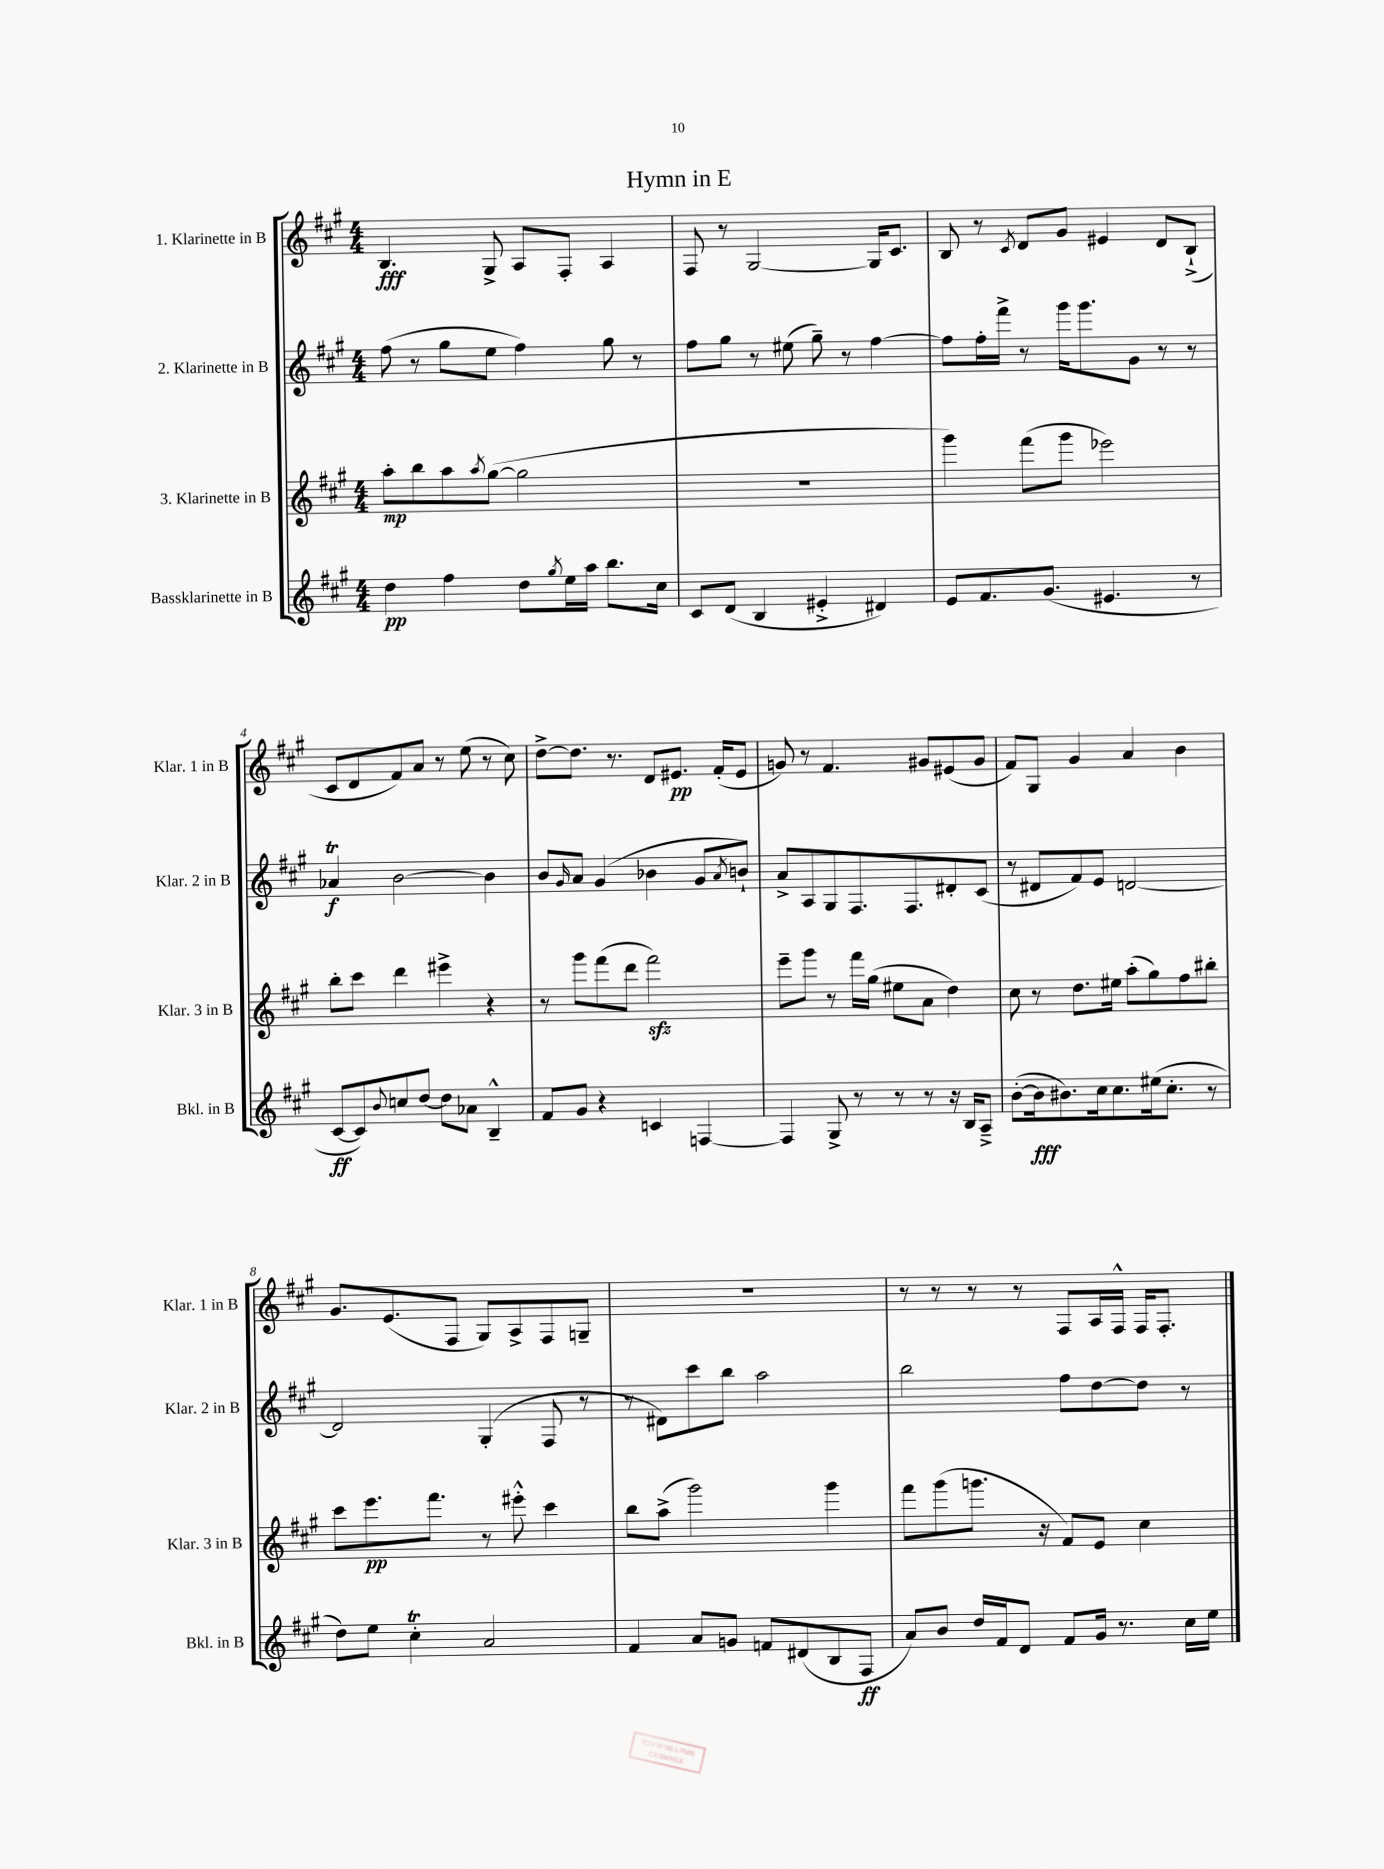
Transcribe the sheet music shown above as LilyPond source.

\header { title = "Hymn in E" }
<<
\new StaffGroup <<
\new Staff = "s0" \with { instrumentName = "1. Klarinette in B" shortInstrumentName = "Klar. 1 in B" } {
    \clef treble \key a \major \numericTimeSignature \time 4/4
    b4.\fff gis8-> a8 fis8-. a4 |
    fis8 r8 gis2~ gis16 cis'8. |
    b8 r8 \acciaccatura { cis'8 } d'8 gis'8 eis'4 d'8 b8-!->( |
    cis'8 d'8 fis'8) a'8 r8 e''8( r8 cis''8) |
    d''8~-> d''8. r8. d'8 eis'8.\pp fis'16-.( eis'8 |
    g'8) r8 fis'4. gis'8 eis'8( gis'8 |
    fis'8) gis8 gis'4 a'4 b'4 |
    gis'8. e'8.( fis8 gis8) a8-> fis8 g8-- |
    R1 |
    r8 r8 r8 r8 fis8 a16 fis16-^ fis16 fis8.-. \bar "|." |
}
\new Staff = "s1" \with { instrumentName = "2. Klarinette in B" shortInstrumentName = "Klar. 2 in B" } {
    \clef treble \key a \major \numericTimeSignature \time 4/4
    fis''8( r8 gis''8 e''8 fis''4) gis''8 r8 |
    fis''8 gis''8 r8 eis''8( gis''8--) r8 fis''4~ |
    fis''8 fis''16-. fis'''16-> r8 gis'''16 gis'''8. gis'8 r8 r8 |
    aes'4\trill\f b'2~ b'4 |
    b'8 \grace { gis'16 } a'8 gis'4( bes'4 gis'8 \acciaccatura { a'8 } b'8-!) |
    a'8-> a8 gis8 fis8. fis8. dis'8-. cis'8( |
    r8 dis'8 fis'8) e'8 d'2~ |
    d'2 gis4-.( fis8 r8 |
    r8 dis'8) cis'''8 b''8 a''2 |
    b''2 fis''8 d''8~ d''8 r8 \bar "|." |
}
\new Staff = "s2" \with { instrumentName = "3. Klarinette in B" shortInstrumentName = "Klar. 3 in B" } {
    \clef treble \key a \major \numericTimeSignature \time 4/4
    a''8-.\mp b''8 a''8 \acciaccatura { a''8 } gis''8~( gis''2 |
    R1 |
    gis'''4) fis'''8( gis'''8 ees'''2) |
    b''8-. cis'''8 d'''4 eis'''4-> r4 |
    r8 gis'''8 fis'''8( d'''8 fis'''2\sfz) |
    e'''8-- gis'''8 r8 fis'''16 gis''16( eis''8 a'8 d''4) |
    cis''8 r8 d''8. eis''16 a''8-.( gis''8) fis''8 bis''8-. |
    cis'''8 e'''8.\pp fis'''8. r8 eis'''8-.-^ cis'''4 |
    b''8 a''8->( gis'''2) gis'''4 |
    fis'''8 gis'''8( g'''8. r16 fis'8) e'8 cis''4 \bar "|." |
}
\new Staff = "s3" \with { instrumentName = "Bassklarinette in B" shortInstrumentName = "Bkl. in B" } {
    \clef treble \key a \major \numericTimeSignature \time 4/4
    d''4\pp fis''4 d''8 \acciaccatura { gis''8 } e''16 a''16 b''8. cis''16 |
    cis'8 d'8( b4 eis'4-.-> dis'4) |
    e'8 fis'8. gis'8.( eis'4. r8 |
    cis'8~\ff cis'8) \appoggiatura { b'8 } c''8 d''8~ d''8 aes'8 b4---^ |
    fis'8 gis'8 r4 c'4 f4~ |
    f4 gis8-> r8 r8 r8 r16 b16 a8---> |
    b'8~-.( b'16\fff bis'8.) cis''16 cis''8. eis''16( cis''8.-. r8 |
    d''8) e''8 cis''4-.\trill a'2 |
    fis'4 a'8 g'8 f'8 dis'8( b8 fis8\ff |
    a'8) b'8 d''16 fis'16 d'8 fis'8 gis'16 r8. cis''16 e''16 \bar "|." |
}
>>
>>
